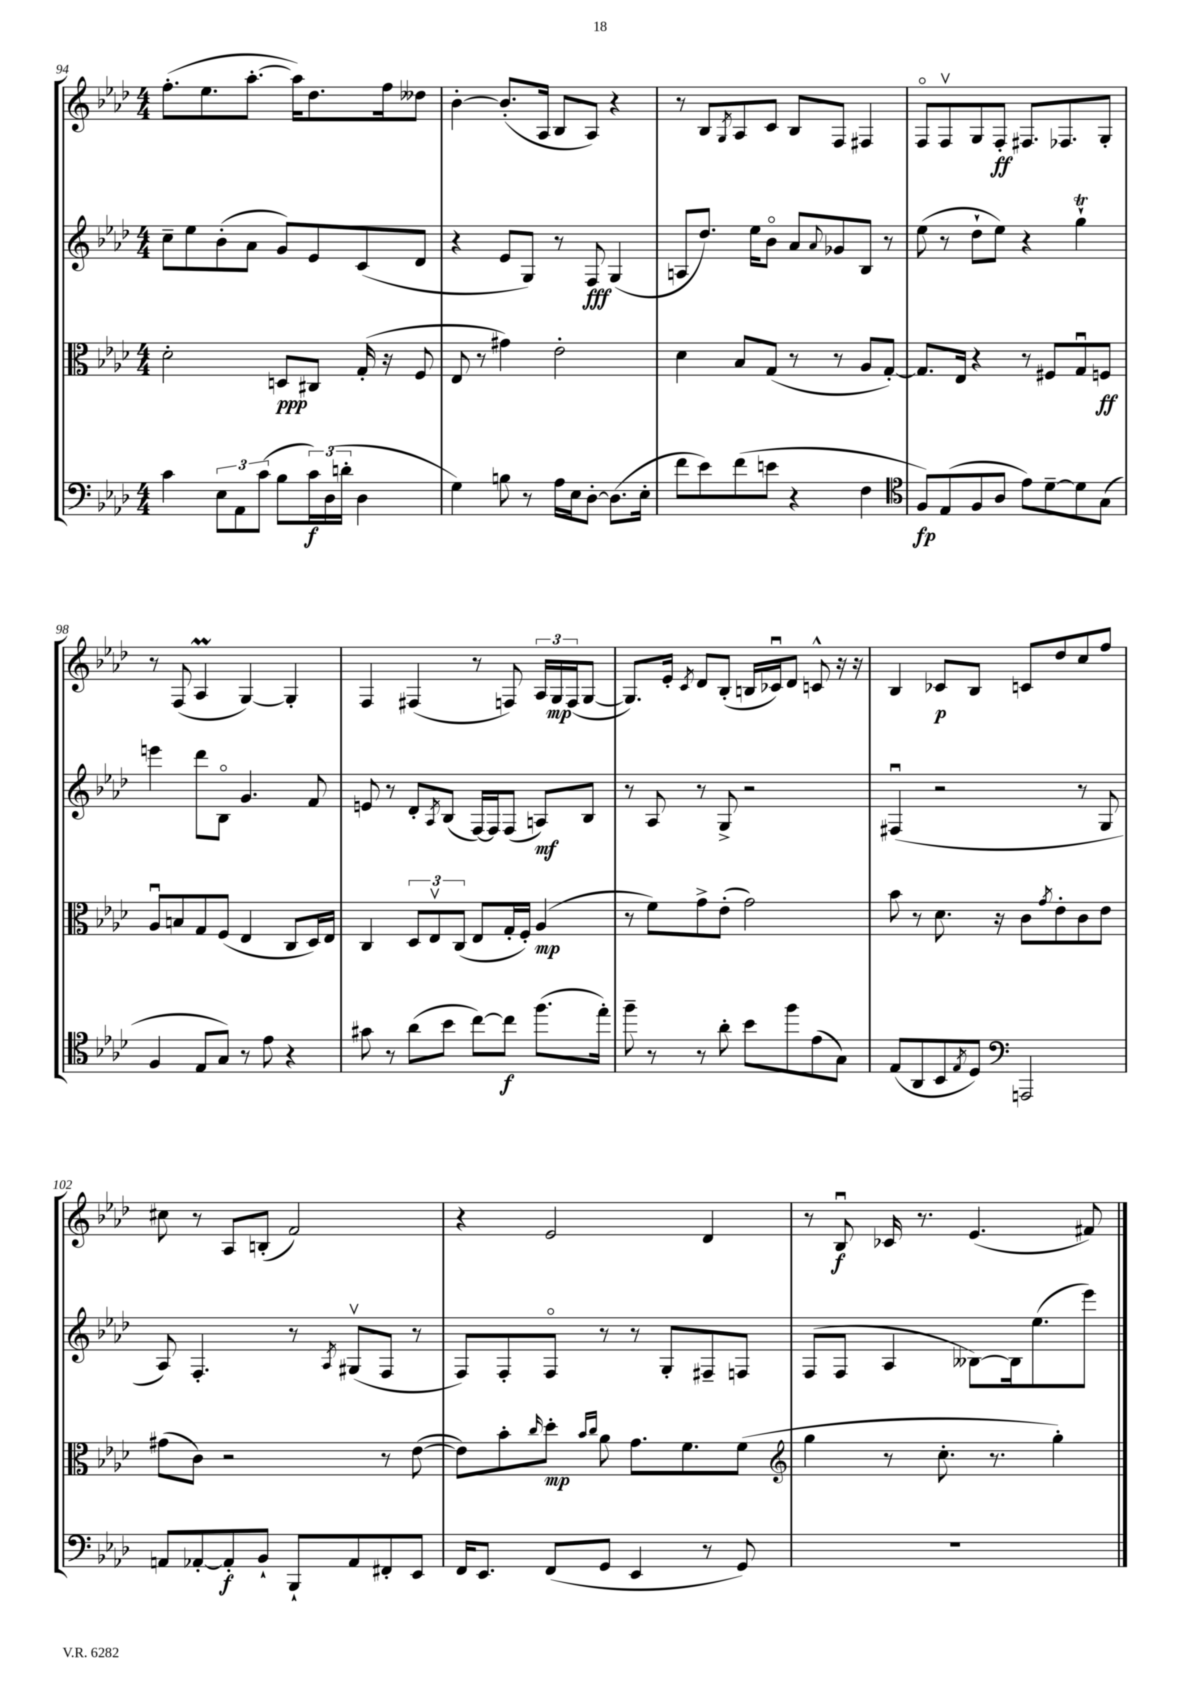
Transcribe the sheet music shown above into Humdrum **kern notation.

**kern	**dynam	**kern	**dynam	**kern	**dynam	**kern	**dynam
*part4	*part4	*part3	*part3	*part2	*part2	*part1	*part1
*staff4	*staff4	*staff3	*staff3	*staff2	*staff2	*staff1	*staff1
*clefF4	*	*clefC3	*	*clefG2	*	*clefG2	*
*k[b-e-a-d-]	*	*k[b-e-a-d-]	*	*k[b-e-a-d-]	*	*k[b-e-a-d-]	*
*M4/4	*	*M4/4	*	*M4/4	*	*M4/4	*
=94	=94	=94	=94	=94	=94	=94	=94
4c\	.	2d-'\	.	8cc~\L	.	(8.ff'\L	.
.	.	.	.	8ee-\	.	.	.
.	.	.	.	.	.	8.ee-\	.
12E-\L	.	.	.	(8b-'\	.	.	.
12AA-\	.	.	.	.	.	.	.
.	.	.	.	8a-\J	.	[8.aa-'\J	.
(12c\J	.	.	.	.	.	.	.
8B-\L	.	8Dn/L	ppp	8g/L)	.	.	.
.	.	.	.	.	.	16aa-\KL])	.
24c\L)	f	8C#X/J	.	8e-/	.	8.dd-\	.
(24D-\	.	.	.	.	.	.	.
24dn'\JJ	.	.	.	.	.	.	.
4D-\	.	(16G'/	.	(8c/	.	.	.
.	.	16r	.	.	.	16ff\k	.
.	.	8F/	.	8d-/J	.	8dd--X\J	.
=95	=95	=95	=95	=95	=95	=95	=95
4G\)	.	8E-/	.	4r	.	[4b-'\	.
.	.	8r	.	.	.	.	.
8Bn\	.	4g#X\)	.	8e-/L	.	(8.b-'/L]	.
8r	.	.	.	8G/J)	.	.	.
.	.	.	.	.	.	16A-/Jk	.
16A-\LL	.	2e-'\	.	8r	.	8B-/L	.
16E-\J	.	.	.	.	.	.	.
[8D-'\J	.	.	.	8F/	fff	8A-/J)	.
(8.D-\L]	.	.	.	(4G/	.	4r	.
16E-'\Jk	.	.	.	.	.	.	.
=96	=96	=96	=96	=96	=96	=96	=96
8f\L	.	4d-\	.	8An/L	.	8r	.
8e-\)	.	.	.	8.dd-/J)	.	8B-/L	.
.	.	.	.	.	.	8qG/	.
(8f\	.	8B-/L	.	.	.	8A-/	.
.	.	.	.	16ee-\KL	.	.	.
8en\J	.	(8G/J	.	8b-\J	.	8c/J	.
4r	.	8r	.	8a-/L	.	8B-/L	.
.	.	.	.	8qqa-/	.	.	.
.	.	8r	.	8g-X/	.	8F/J	.
4F\	.	8A-/L	.	8B-/J	.	4F#X/	.
.	.	[8G'/J)	.	8r	.	.	.
=97	=97	=97	=97	=97	=97	=97	=97
*clefC4	*	*	*	*	*	*	*
8F/L)	fp	8.G/L]	.	(8ee-\	.	8F/L	.
(8E-/	.	.	.	8r	.	8Fv/	.
.	.	16E-/Jk	.	.	.	.	.
8F/	.	4r	.	8dd-`\L	.	8G/	.
8A-/J	.	.	.	8ee-\J)	.	8F'/J	ff
8e-\L)	.	8r	.	4r	.	8.F#X/L	.
[8d-~\	.	8F#X/L	.	.	.	.	.
.	.	.	.	.	.	8.F-X/	.
8d-\]	.	8Gu/	.	4ggt`\	.	.	.
(8G\J	.	8Fn/J	ff	.	.	8G'/J	.
!!LO:LB:g=z
=98	=98	=98	=98	=98	=98	=98	=98
4F/	.	8A-u/L	.	4eeen\	.	8r	.
.	.	8Bn/	.	.	.	(8F/	.
8E-/L	.	8G/	.	8ddd-\L	.	4A-M/	.
8G/J)	.	(8F/J	.	8B-\J	.	.	.
8r	.	4E-/	.	4.g/	.	[4G/)	.
8e-\	.	.	.	.	.	.	.
4r	.	8C/L	.	.	.	4G'/]	.
.	.	16D-/L)	.	8f/	.	.	.
.	.	16E-/JJ	.	.	.	.	.
=99	=99	=99	=99	=99	=99	=99	=99
8g#X\	.	4C/	.	8en/	.	4F/	.
8r	.	.	.	8r	.	.	.
(8a-\L	.	12D-/L	.	8d-'/L	.	(4F#X/	.
.	.	12E-v/	.	.	.	.	.
.	.	.	.	8qA-/	.	.	.
8b-\J	.	.	.	(8B-/J	.	.	.
.	.	(12C/J	.	.	.	.	.
[8cc\L)	.	8E-/L	.	[16F/LL)	.	8r	.
.	.	.	.	16F/J]	.	.	.
8cc\J]	f	16G'/L	.	(8F/J	.	8Fn/)	.
.	.	16F'/JJ)	.	.	.	.	.
(8.ff\L	.	(4A-/	mp	8An/L)	mf	24A-/LL	.
.	.	.	.	.	.	24G/	mp
.	.	.	.	.	.	(24F/J	.
.	.	.	.	8B-/J	.	[8G/J	.
16ee-'\Jk)	.	.	.	.	.	.	.
=100	=100	=100	=100	=100	=100	=100	=100
8ff~\	.	8r	.	8r	.	8.G/L])	.
8r	.	8f\L)	.	8A-/	.	.	.
.	.	.	.	.	.	16e-'/Jk	.
.	.	.	.	.	.	8qc/	.
8r	.	8g^\	.	8r	.	8d-/L	.
8a-'\	.	(8e-'\J	.	8G^/	.	(8B-'/J	.
8b-\L	.	2g\)	.	2r	.	16Bn/LL	.
.	.	.	.	.	.	16c-Xu/J)	.
8ff\	.	.	.	.	.	8d-/J	.
(8e-\	.	.	.	.	.	8cn^^/	.
8G\J)	.	.	.	.	.	16r	.
.	.	.	.	.	.	16r	.
=101	=101	=101	=101	=101	=101	=101	=101
(8E-/L	.	8b-\	.	(4F#Xu/	.	4B-/	.
8AA-/	.	8r	.	.	.	.	.
8BB-/	.	8.d-\	.	2r	.	8c-X/L	p
8qE-/	.	.	.	.	.	.	.
8D-/J)	.	.	.	.	.	8B-/J	.
.	.	16r	.	.	.	.	.
*clefF4	*	*	*	*	*	*	*
2AAAn/	.	8c\L	.	.	.	8cn/L	.
.	.	8qg/	.	.	.	.	.
.	.	8e-'\	.	.	.	8dd-/	.
.	.	8c\	.	8r	.	8cc/	.
.	.	8e-\J	.	8G/	.	8ff/J	.
!!LO:LB:g=z
=102	=102	=102	=102	=102	=102	=102	=102
8AAn/L	.	(8g#X\L	.	8A-/)	.	8cc#X\	.
[8AA-X'/	.	8c\J)	.	4.F'/	.	8r	.
8AA-'/]	f	2r	.	.	.	8A-/L	.
8BB-`/J	.	.	.	.	.	(8Bn'/J	.
8BBB-`/L	.	.	.	8r	.	2f/)	.
.	.	.	.	8qA-/	.	.	.
8AA-/	.	.	.	(8G#Xv/L	.	.	.
8FF#X'/	.	8r	.	8F/J	.	.	.
8EE-/J	.	([8e-\	.	8r	.	.	.
=103	=103	=103	=103	=103	=103	=103	=103
16FF/KL	.	8e-\L])	.	8F/L)	.	4r	.
8.EE-/J	.	.	.	.	.	.	.
.	.	8b-'\	.	8F'/	.	.	.
.	.	16qqcc/	.	.	.	.	.
(8FF/L	.	8dd-'\J	mp	8F/J	.	2e-/	.
.	.	16qqb-/LL	.	.	.	.	.
.	.	16qqcc/JJ	.	.	.	.	.
8GG/J	.	8a-\	.	8r	.	.	.
4EE-/	.	8.g\L	.	8r	.	.	.
.	.	.	.	8G'/L	.	.	.
.	.	8.f\	.	.	.	.	.
8r	.	.	.	8F#X~/	.	4d-/	.
8GG/)	.	(8f\J	.	8Fn/J	.	.	.
=104	=104	=104	=104	=104	=104	=104	=104
*	*	*clefG2	*	*	*	*	*
1r	.	4gg\	.	(8F/L	.	8r	.
.	.	.	.	8F/J	.	8B-u/	f
.	.	8r	.	4A-/	.	16c-X/	.
.	.	.	.	.	.	8.r	.
.	.	8.cc'\	.	.	.	.	.
.	.	.	.	[8B--X\L)	.	(4.e-/	.
.	.	8.r	.	.	.	.	.
.	.	.	.	16B--\k]	.	.	.
.	.	.	.	(8.ee-\	.	.	.
.	.	4gg'\)	.	.	.	.	.
.	.	.	.	8eee-\J)	.	8f#X/)	.
==	==	==	==	==	==	==	==
*-	*-	*-	*-	*-	*-	*-	*-
